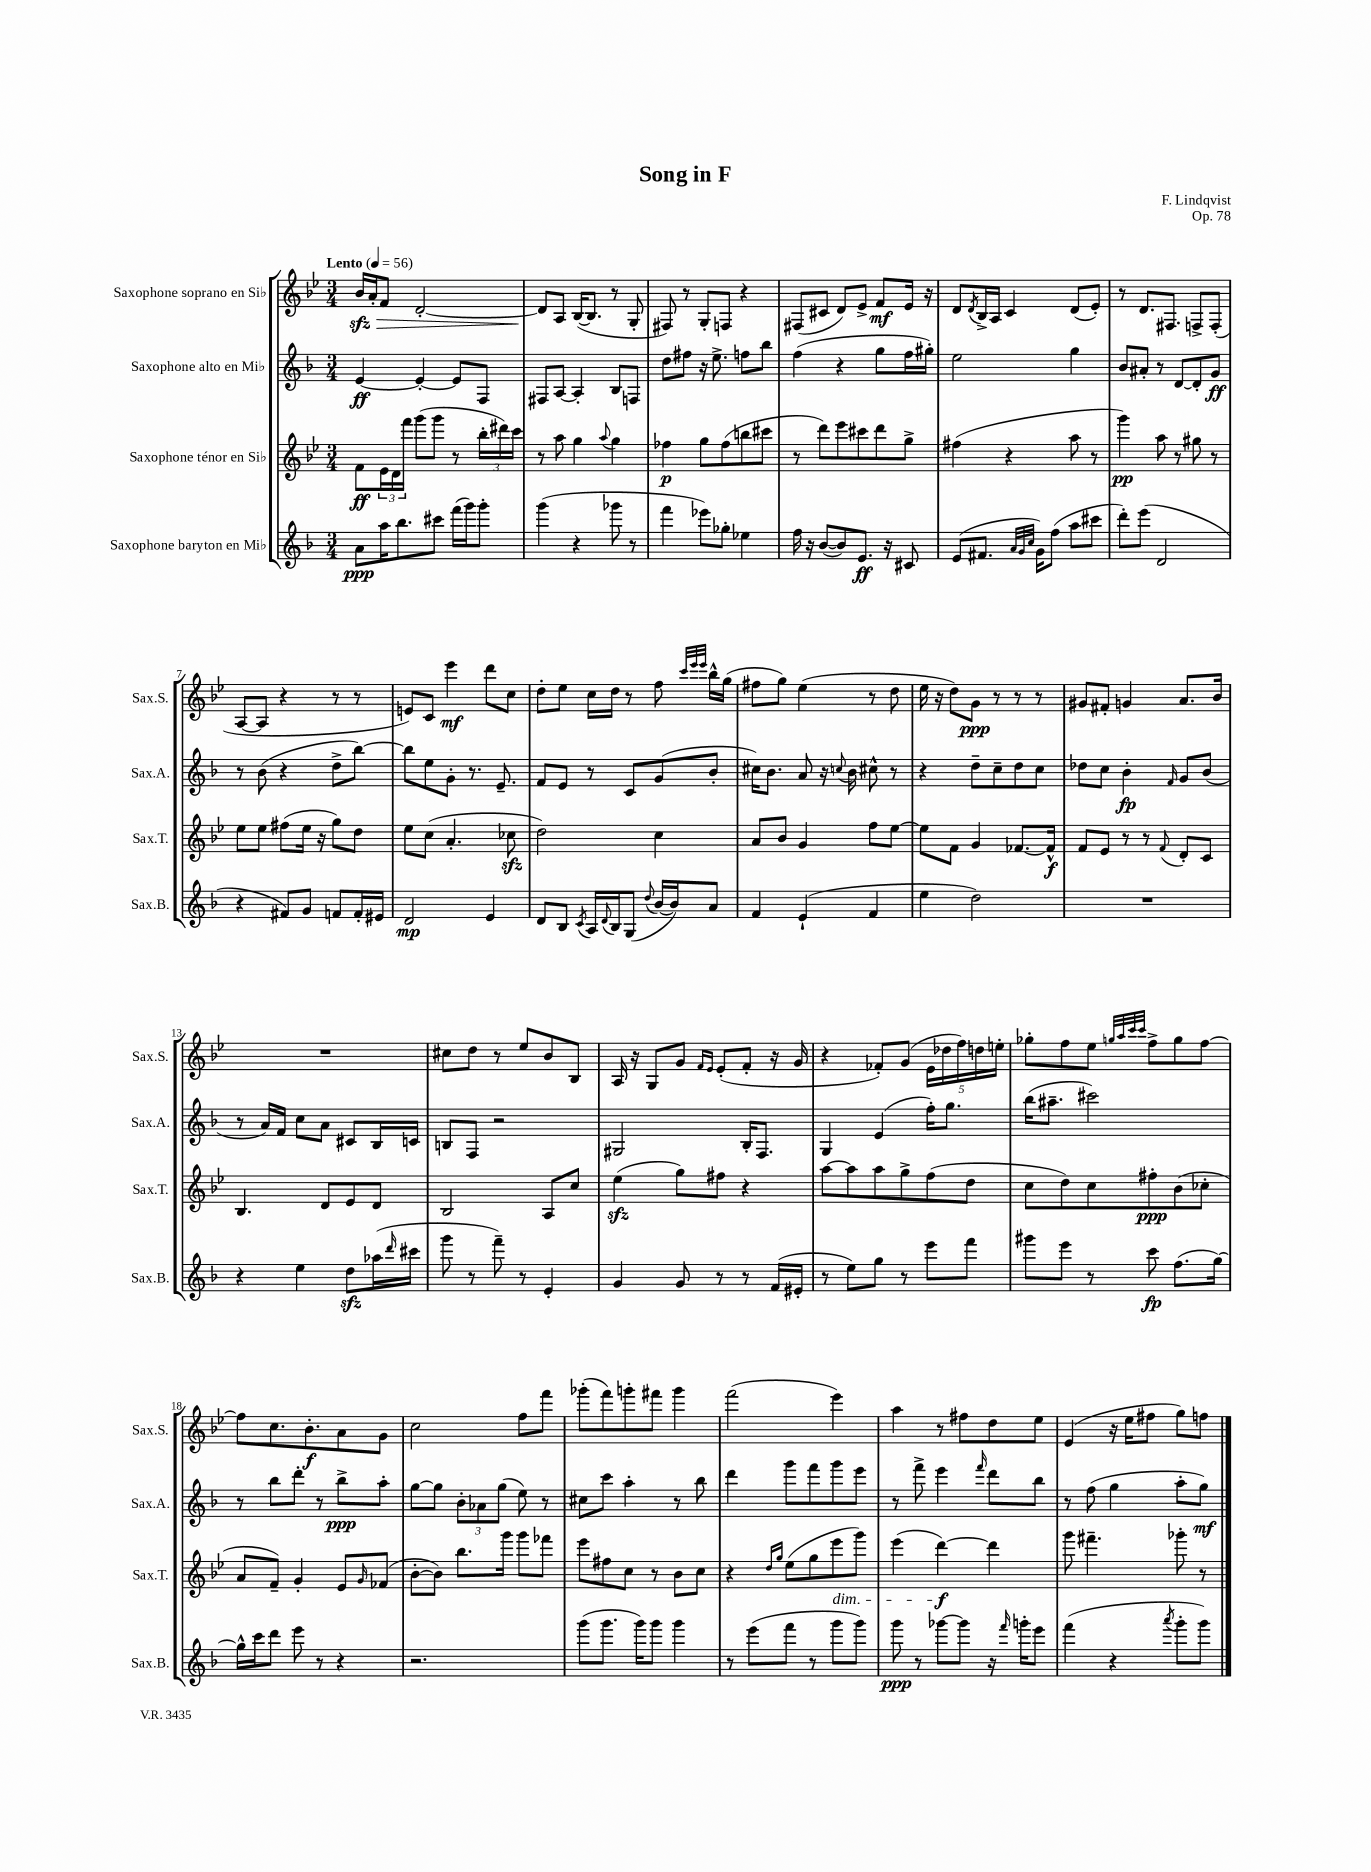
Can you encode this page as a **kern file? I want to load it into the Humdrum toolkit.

**kern	**kern	**kern	**kern
*staff4	*staff3	*staff2	*staff1
*clefG2	*clefG2	*clefG2	*clefG2
*k[b-]	*k[b-e-]	*k[b-]	*k[b-e-]
*M3/4	*M3/4	*M3/4	*M3/4
*MM56	*MM56	*MM56	*MM56
8a\L	8f\L	[4e/	16b-/LL
.	.	.	16a'/J
16aa\K	24e-\L	.	8f/J
.	24d\	.	.
8.bb-\	.	.	.
.	24fff\JJ	.	.
.	(8ggg\L	4e'/_	[2d'/
8ccc#\J	8ggg\J	.	.
(16fff\LL	8r	8e/]L	.
16ggg\J)	.	.	.
8ggg'\J	24bb-'\LL	8F/J	.
.	24ddd#\)	.	.
.	24ccc\JJ	.	.
=	=	=	=
(4ggg\	8r	8F#/L	8d/]L
.	8aa\	[8A/J	8A/J
4r	4gg\	4A'/]	([16B-/LK
.	.	.	8.B-/]J
.	8qqaa/	.	.
8ggg-\	4gg\	8B-/L	8r
8r	.	8F/J	8G'/
=	=	=	=
4fff\	4ff-\	8dd\L	8F#/)
.	.	8ff#\J	8r
8eee-\L)	8gg\L	16r	8G'/L
.	.	8.ee^\	.
8gg-'\J	(8ff-\	.	8F/J
4ee-\	8bb\	8ff\L	4r
.	8ccc#\J	8bb-\J	.
=	=	=	=
16ff\	8r	(4ff\	(8F#/L
16r	.	.	.
([8b-/L	8ddd\L)	.	8c#/J
8b-/])	8eee-\	4r	8d/L)
8.e/J	8ccc#\	.	8e-^/J
.	8ddd\	8gg\L	8f/L
16r	.	.	.
8c#/	8gg^\J	16ff\L	16e-/Jk
.	.	16gg#'\JJ)	16r
=	=	=	=
(8e/L	(4ff#\	2ee\	8d/L
.	.	.	8qd/
8.f#/J	.	.	16B-^/L
.	.	.	16A/JJ
.	4r	.	4c/
32qqa/LLL	.	.	.
32qqg/	.	.	.
32qqcc/JJJ	.	.	.
16g\LK)	.	.	.
(8ff\J	.	.	.
8aa\L	8aa\	4gg\	(8d/L
8ccc#\J	8r	.	8e-'/J)
=	=	=	=
8ddd'\L)	4ggg\)	8b-/L	8r
(8eee\J	.	8a#'/J	8.d/L
2d/	8aa\	8r	.
.	.	.	8.F#/J
.	8r	[8d/L	.
.	8gg#\	8d'/]	8F^/L
.	8r	8g/J	(8F'/J
=	=	=	=
4r	8ee-\L	8r	[8A/L
.	8ee-\J	(8b-\	8A/]J
8f#/L)	(8ff#\L	4r	4r
8g/J	16ee-\Jk	.	.
.	16r	.	.
8f/L	8gg\L)	8dd^\L	8r
16f'/L	8dd\J	[8bb-\J)	8r
16e#/JJ	.	.	.
=	=	=	=
2d/	8ee-\L	8bb-\]L	8e/L)
.	(8cc\J	8ee\	8c/J
.	4.a'/	8g'\J	4eee-\
.	.	8.r	.
4e/	.	.	8ddd\L
.	.	8.e~/	.
.	8cc-\	.	8cc\J
=	=	=	=
8d/L	2dd\)	8f/L	8dd'\L
8B-/J	.	8e/J	8ee-\J
8qc/	.	.	.
16A/LL	.	8r	16cc\LL
8qqd/	.	.	.
16B-/J	.	.	16dd\JJ
(8G/J	.	8c/L	8r
8qqdd/	.	.	.
[16b-/LL	4cc\	(8g/	8ff\
16b-/]J)	.	.	.
.	.	.	32qqccc/LLL
.	.	.	32qqeee-/
.	.	.	32qqeee-/JJJ
8a/J	.	8b-'/J	16bb-^^\LL
.	.	.	(16gg\JJ
=	=	=	=
4f/	8a/L	16cc#\LK)	8ff#\L
.	.	8.b-\J	.
.	8b-/J	.	8gg\J)
(4e`/	4g/	8a/	(4ee-\
.	.	16r	.
.	.	8qqcc/	.
.	.	16b-\	.
4f/	8ff\L	8cc#^^\	8r
.	[8ee-\J	8r	8dd\
=	=	=	=
4ee\	8ee-\]L	4r	16ee-\
.	.	.	16r
.	8f\J	.	8dd\L)
2dd\)	4g/	8dd~\L	8g\J
.	.	8cc~\	8r
.	[8.f-/L	8dd\	8r
.	.	8cc\J	8r
.	16f-^^/]Jk	.	.
=	=	=	=
2.r	8f/L	8dd-\L	8g#/L
.	8e-/J	8cc\J	8f#'/J
.	8r	4b-'\	4g/
.	8r	.	.
.	8qqf/	16qqf/	.
.	8d'/L	8g/L	8.a/L
.	8c/J	(8b-/J	.
.	.	.	16b-/Jk
=	=	=	=
4r	4.B-/	8r	2.r
.	.	16a/LL)	.
.	.	16f/JJ	.
4ee\	.	8cc\L	.
.	8d/L	8a\J	.
8dd\L	8e-/	8c#/L	.
(16aa-\L	8d/J	16B-/L	.
16qqddd/	.	.	.
16ccc#\JJ	.	16c/JJ	.
=	=	=	=
8ggg\	2B-/	8B/L	8cc#\L
8r	.	8F/J	8dd\J
8fff~\)	.	2r	8r
8r	.	.	8ee-/L
4e'/	8A/L	.	8b-/
.	8cc/J	.	8B-/J
=	=	=	=
4g/	(4ee-\	2G#/	16A/
.	.	.	16r
.	.	.	8G/L
8g/	8gg\L)	.	8g/J
.	.	.	16qqf/LL
.	.	.	16qqe-/JJ
8r	8ff#\J	.	(8e-'/L
8r	4r	16B-'/LK	8f'/J
.	.	8.F/J	.
(16f/LL	.	.	16r
16e#'/JJ	.	.	16g/
=	=	=	=
8r	[8aa\L	4G/	4r
8ee\L)	8aa\]	.	.
8gg\J	8aa\	(4e/	8f-'/L)
8r	8gg^\	.	(8g/J
8eee\L	(8ff\	16ff'\LK)	20e-\LL
.	.	.	20dd-\
.	.	8.gg\J	.
.	.	.	20ff\)
8fff\J	8dd\J	.	.
.	.	.	20dd\
.	.	.	20ee'\JJ
=	=	=	=
8ggg#\L	8cc\L	(16bb-\LK	8gg-'\L
.	.	8.aa#~\J	.
8eee\J	8dd\)	.	8ff\
8r	8cc\	2ccc#\)	8ee-\J
.	.	.	32qqgg/LLL
.	.	.	32qqaa/
.	.	.	32qqccc/
.	.	.	32qqccc/JJJ
8ccc\	8ff#'\	.	8ff^\L
(8.ff\L	(8b-\	.	8gg\
.	8cc-'\J	.	[8ff\J
[16gg\Jk)	.	.	.
=	=	=	=
16gg^^\]LL	8a/L	8r	8ff\]L
16ccc\J	.	.	.
8ddd\J	8f~/J)	8bb-\L	8.cc\
8eee\	4g'/	8ddd'\J	.
.	.	.	8.b-'\
8r	.	8r	.
4r	8e-/L	8bb-^\L	8a\
.	16qqg/	.	.
.	(8f-/J	8aa'\J	8g\J
=	=	=	=
2.r	[8b-'\L	[8gg\L	2cc\
.	8b-\]J)	8gg\]J	.
.	8.bb-\L	12b-'\L	.
.	.	12a-\	.
.	.	(12gg\J	.
.	16ggg\Jk	.	.
.	8ggg\L	8ee\)	8ff\L
.	8fff-\J	8r	8fff\J
=	=	=	=
(8ggg\L	8eee-\L	8cc#\L	(8ggg-'\L
8.ggg\J	8ff#\	8ccc\J	8fff\)
.	8cc\J	4aa'\	8ggg'\
16ggg\LK)	.	.	.
8ggg\J	8r	.	8fff#\J
4ggg\	8b-\L	8r	4ggg\
.	8cc\J	8bb-\	.
=	=	=	=
8r	4r	4ddd\	(2fff\
(8eee\L	.	.	.
.	16qqdd/LL	.	.
.	16qqgg/JJ	.	.
8fff\J	(8ee-\L	8ggg\L	.
8r	8gg\	8fff\	.
8ggg\L	8eee-\	8ggg\	4eee-\)
8ggg\J)	8ggg\J)	8eee\J	.
=	=	=	=
8ggg\	(4eee-\	8r	4aa\
8r	.	8fff^\	.
[8ggg-\L	[4ddd\)	4eee\	8r
8ggg-\]J	.	.	8ff#\L
.	.	16qqfff/	.
16r	4ddd\]	8ddd\L	8dd\
16qqfff/	.	.	.
16ggg'\LK	.	.	.
8eee\J	.	8bb-\J	8ee-\J
=	=	=	=
(4fff\	8ggg\	8r	(4e-/
.	4.fff#~\	(8ff\	.
4r	.	4gg\	16r
.	.	.	16ee-\LK
.	.	.	8ff#\J
8qaaa/	.	.	.
8ggg'\L	8ggg-'\	8aa'\L	8gg\L)
8ggg\J)	8r	8gg\J)	8ff\J
==	==	==	==
*-	*-	*-	*-
